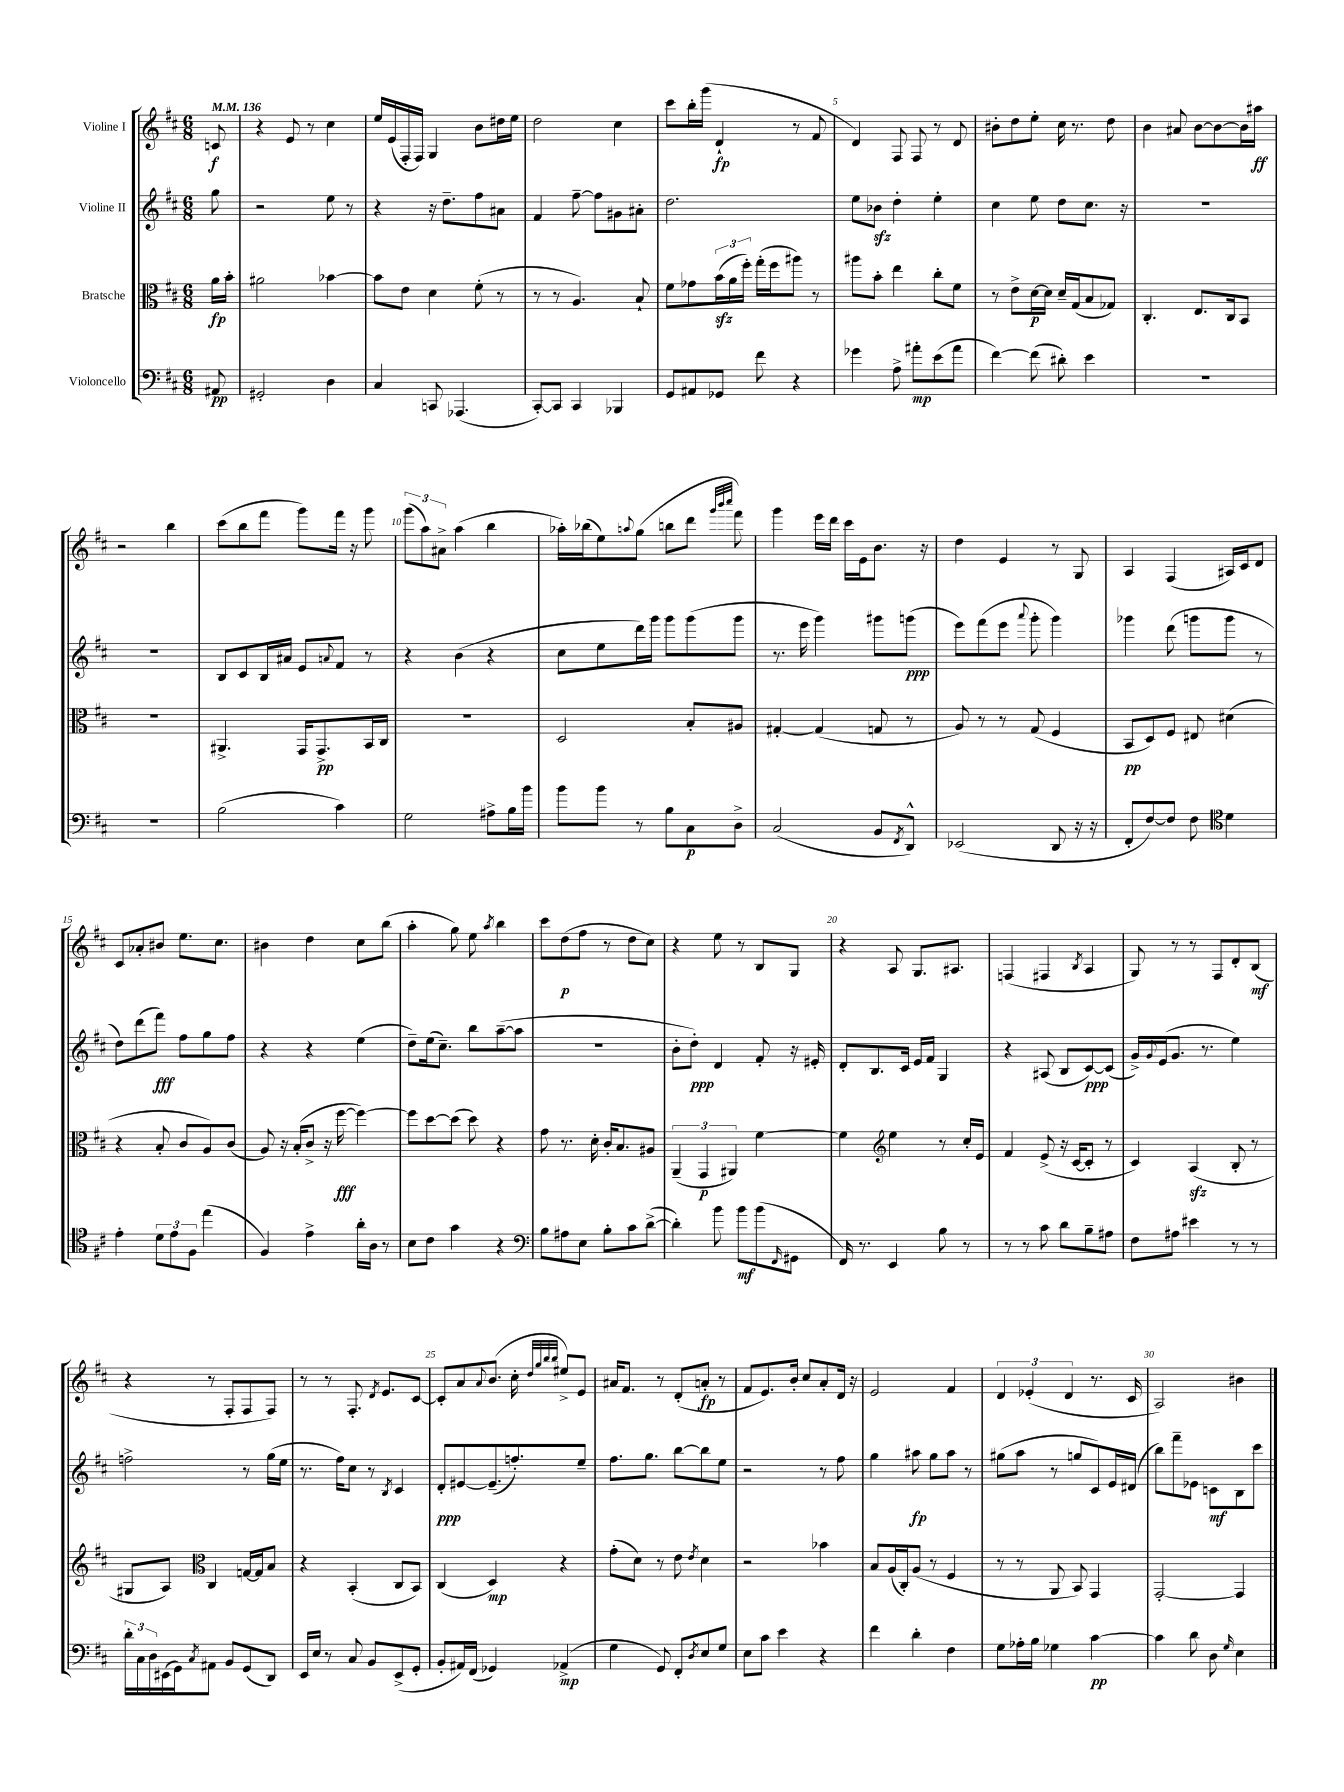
<<
\new StaffGroup <<
\new Staff = "s0" \with { instrumentName = "Violine I" } {
    \clef treble \key d \major \numericTimeSignature \time 6/8 \partial 8 \tempo 4 = 136
    c'8\f |
    r4 e'8 r8 cis''4 |
    e''16 e'16( fis16-. fis16) g4 b'8 dis''16 e''16 |
    d''2 cis''4 |
    cis'''8 b''16-. g'''16( d'4-!\fp r8 fis'8 |
    d'4) fis8 fis8 r8 d'8 |
    bis'8-. d''8 e''8-. cis''16 r8. d''8 |
    b'4 ais'8 b'8~ b'8~ b'16 ais''16\ff |
    r2 b''4 |
    cis'''8( b''8 fis'''8 g'''8) fis'''16 r16 g'''8 |
    \tuplet 3/2 { g'''8( a''8) ais'8-> } a''4( b''4 |
    aes''16-.) bes''16( e''8) \appoggiatura { a''8 } g''8( b''8 d'''8 \grace { g'''32 b'''32 cis''''32 } fis'''8) |
    g'''4 e'''16 d'''16 cis'''16 e'16 b'8. r16 |
    d''4 e'4 r8 g8 |
    a4 fis4( ais16) cis'16 d'8 |
    cis'8 aes'8-. bis'8 e''8. cis''8. |
    bis'4 d''4 cis''8 b''8( |
    a''4-. g''8) e''8 \acciaccatura { a''8 } b''4 |
    cis'''8 d''8\p( fis''8 r8 d''8 cis''8) |
    r4 e''8 r8 b8 g8 |
    r4 a8 g8. ais8. |
    f4( fis4 \acciaccatura { b8 } a4 |
    g8) r8 r8 fis8 d'8-. b8\mf( |
    r4 r8 fis8-. fis8 fis8) |
    r8 r8 fis8.-. \acciaccatura { d'8 } e'8. cis'8~ |
    cis'8-. a'8 \appoggiatura { a'8 } b'8.( cis''16-. \grace { d''32 g''32 b''32 b''32 } eis''8->) e'8 |
    ais'16 fis'8. r8 d'8-.( a'8-.\fp r8 |
    fis'8 e'8.) b'16-. cis''8 a'8-. d'16 r16 |
    e'2 fis'4 |
    \tuplet 3/2 { d'4 ees'4-.( d'4 } r8. cis'16 |
    a2) bis'4 \bar "|." |
}
\new Staff = "s1" \with { instrumentName = "Violine II" } {
    \clef treble \key d \major \numericTimeSignature \time 6/8 \partial 8
    g''8 |
    r2 e''8 r8 |
    r4 r16 d''8.-- fis''8 ais'8 |
    fis'4 fis''8~-- fis''8 gis'8 ais'8-. |
    d''2. |
    e''8 bes'8\sfz d''4-. e''4-. |
    cis''4 e''8 d''8 cis''8. r16 |
    R2. |
    R2. |
    b8 cis'8 b16 ais'16 e'8 \appoggiatura { a'8 } fis'8 r8 |
    r4 b'4( r4 |
    cis''8 e''8 d'''16) g'''16 g'''8 g'''8( g'''8 |
    r8. e'''16 g'''4) gis'''8 g'''8\ppp( |
    e'''8) fis'''8( e'''8 \appoggiatura { a'''8 } g'''8-. g'''4) |
    ges'''4 d'''8( g'''8 g'''8 r8 |
    d''8) d'''8( fis'''8\fff) fis''8 g''8 fis''8 |
    r4 r4 e''4( |
    d''8--) e''16( cis''8.--) b''8 a''8~--( a''8 |
    R2. |
    b'8-. d''8-.\ppp) d'4 fis'8-. r16 eis'16-. |
    d'8-. b8. cis'16 e'16 fis'16 g4 |
    r4 ais8( b8 cis'8~\ppp) cis'8( |
    g'16->) \appoggiatura { g'8 } e'16( g'8. r8. e''4) |
    f''2-> r8 g''16( e''16 |
    r8. fis''16) cis''8 r8 \acciaccatura { b8 } cis'4 |
    d'8-.\ppp eis'8~ eis'8.--( f''8.-.) e''8-- |
    fis''8. g''8. b''8~ b''8 e''8 |
    r2 r8 fis''8 |
    g''4 ais''8\fp g''8 ais''8 r8 |
    gis''8( a''8 r8 g''8 cis'8) e'16 dis'16( |
    b''8) fis'''8-- ees'8 c'8\mf b8 cis'''8 \bar "|." |
}
\new Staff = "s2" \with { instrumentName = "Bratsche" } {
    \clef alto \key d \major \numericTimeSignature \time 6/8 \partial 8
    a'16\fp b'16-. |
    ais'2 bes'4~ |
    bes'8 e'8 d'4 fis'8-.( r8 |
    r8 r8 a4.) b8-! |
    fis'8 ges'8 \tuplet 3/2 { b'16\sfz( a'16 fis''16-.) } g''16-.( fis''16 ais''8) r8 |
    ais''8 b'8-. e''4 cis''8-. fis'8 |
    r8 e'8-> d'16~\p d'16 d'16-- g16( b8 ges8) |
    cis4.-. e8. cis16 b,8 |
    R2. |
    ais,4.-> g,16 g,8.->\pp b,16 cis16 |
    R2. |
    d2 b8-. ais8 |
    gis4~-. gis4( g8 r8 |
    a8) r8 r8 g8( fis4 |
    b,8\pp d8) fis8 eis8 dis'4( |
    r4 b8-. cis'8 a8) cis'8( |
    a8) r16 b16-.( cis'8-> r16 fis''16~\fff fis''4~) |
    fis''8 d''8~ d''8( d''8) r4 |
    g'8 r8. d'16-. cis'16-. b8. ais8 |
    \tuplet 3/2 { a,4--( g,4\p ais,4) } fis'4~ |
    fis'4 \clef treble e''4 r8 cis''16-. e'16 |
    fis'4 e'8->( r16 cis'16~ cis'8-. r8 |
    cis'4) a4\sfz( b8-. r8 |
    gis8 a8) \clef alto cis4 g16~ g16 b8 |
    r4 b,4-.( cis8 b,8) |
    cis4( d4\mp) r4 |
    g'8-.( d'8) r8 e'8 \acciaccatura { e'8 } d'4 |
    r2 bes'4 |
    b8 a16( cis16-.) a8( r8 fis4 |
    r8 r8 a,8 b,8) g,4 |
    g,2~-. g,4 \bar "|." |
}
\new Staff = "s3" \with { instrumentName = "Violoncello" } {
    \clef bass \key d \major \numericTimeSignature \time 6/8 \partial 8
    ais,8\pp |
    gis,2-. d4 |
    cis4 c,8 aes,,4.( |
    cis,8~-.) cis,8 cis,4 bes,,4 |
    g,8 ais,8 ges,8 fis'8 r4 |
    ges'4 a8-> ais'8-.\mp e'8( ais'8 |
    fis'4~) fis'8( dis'8-.) e'4 |
    R2. |
    R2. |
    b2( cis'4) |
    g2 ais8-> b16 b'16 |
    b'8 b'8 r8 b8 cis8\p d8-> |
    cis2( b,8 \acciaccatura { fis,8 } d,8-^) |
    ees,2( d,8 r16 r16 |
    fis,8-. fis8~) fis8 fis8 \clef tenor d'4 |
    e'4-. \tuplet 3/2 { d'8 e'8 fis8 } e''4( |
    fis4) e'4-> a'16-. a16 r8 |
    b8 cis'8 g'4 r4 |
    \clef bass b8 ais8 e8 b8-. cis'8 d'8~->( |
    d'4-.) b'8 b'8\mf b'8( \grace { fis,16 } gis,8 |
    fis,16) r8. e,4 b8 r8 |
    r8 r8 cis'8 d'8 b8-- ais8 |
    fis8 ais8 eis'4 r8 r8 |
    \tuplet 3/2 { d'16-. cis16 d16 } eis,16( g,16) \acciaccatura { cis8 } ais,8 b,8 g,8( d,8) |
    e,16 e16 r8 cis8 b,8 e,8->( g,8-. |
    b,8-. ais,16) fis,16( ges,4) aes,4->\mp( |
    g4 g,8) fis,8-. \acciaccatura { d8 } e8 g8 |
    e8 cis'8 e'4 r4 |
    fis'4 d'4-. fis4 |
    g8 aes16-. b16 ges4 cis'4~\pp |
    cis'4 d'8 d8 \grace { g16 } e4 \bar "|." |
}
>>
>>
\layout { \context { \Score \override BarNumber.break-visibility = ##(#f #t #t) barNumberVisibility = #(every-nth-bar-number-visible 5) } }
